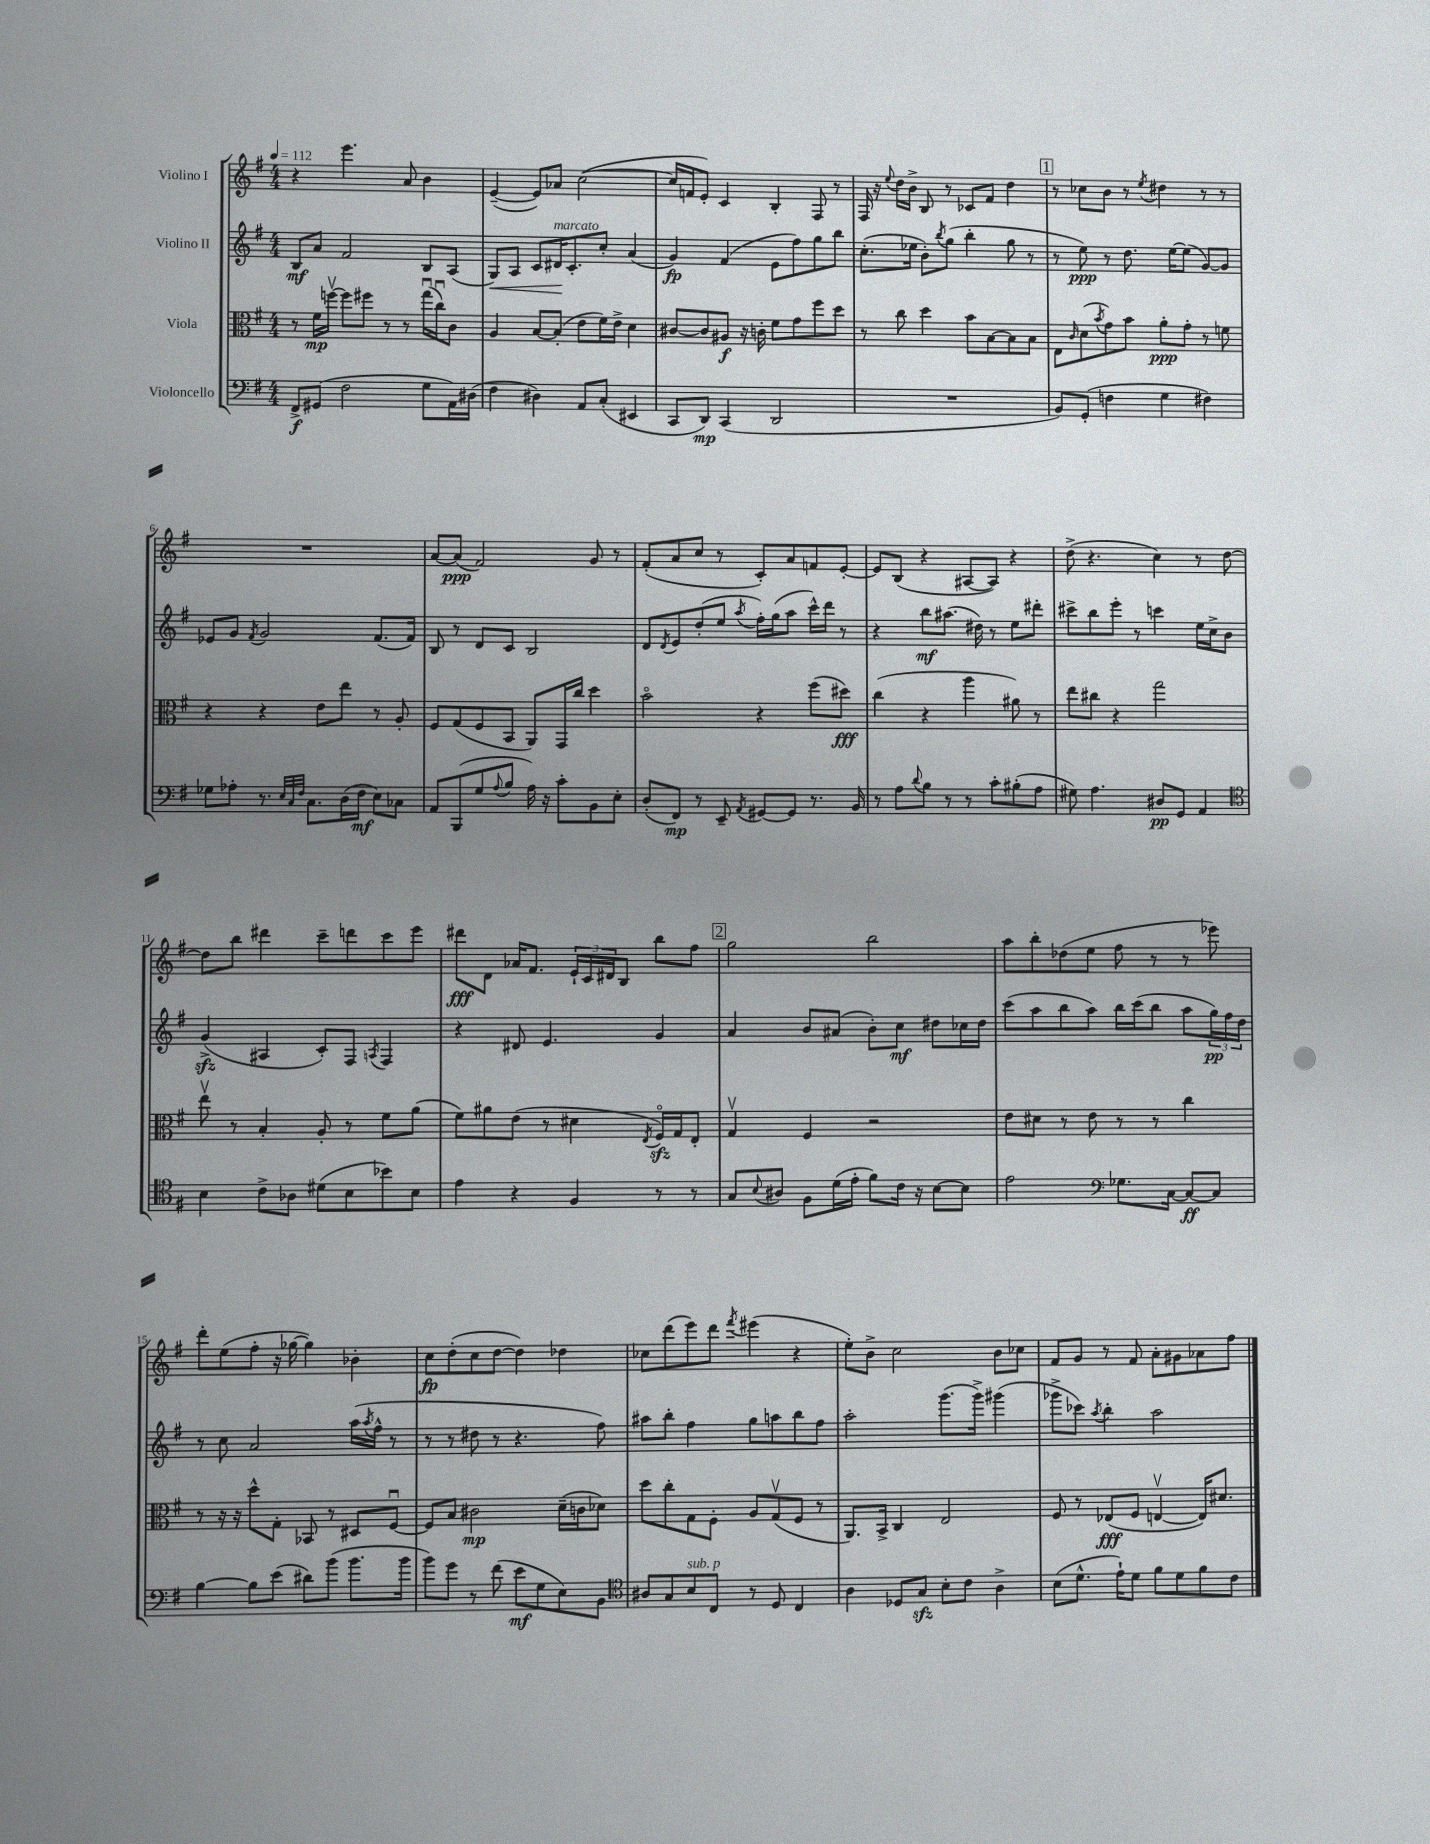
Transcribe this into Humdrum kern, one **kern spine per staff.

**kern	**kern	**kern	**kern
*staff4	*staff3	*staff2	*staff1
*clefF4	*clefC3	*clefG2	*clefG2
*k[f#]	*k[f#]	*k[f#]	*k[f#]
*M4/4	*M4/4	*M4/4	*M4/4
*MM112	*MM112	*MM112	*MM112
8FF#^	8r	8B	4r
(8GG#	16f#	8a	.
.	[16ffv	.	.
2F#	8ff]	2f#	4.eee
.	8ff#	.	.
.	8r	.	.
.	8r	.	8a
8G	(16ggu	8B	4b
.	16ccu)	.	.
16AA)	8c	(8A	.
(16D#	.	.	.
=	=	=	=
4F#	4A	8G)	([4e~
.	.	8A	.
4D#)	[8B	8c	8e])
.	(8B']	16d#	8a-
.	.	8.c'	.
8AA	8e	.	([2cc
(8C'	16f#)	8cc'	.
.	16e^	.	.
4EE#	4d	(4a	.
=	=	=	=
8CC	[8c#	4g)	16cc]
.	.	.	16f
8DD)	8c#]	.	8e')
(4CC	8A#	(4f#	4c
.	16r	.	.
.	16c'	.	.
2DD	8f#	8e	4B'
.	8g	8ff#)	.
.	8ff#	8gg	8F#
.	8dd	8bb	8r
=	=	=	=
1r	8r	(8.cc'	16F#
.	.	.	16r
.	.	.	8qqee
.	8cc	.	16dd
.	.	16ee-	16b^
.	4dd	8b')	8B
.	.	8qbb	.
.	.	(8gg	8r
.	8b	4bb'	8c-
.	[8B	.	8f#
.	8B]	8gg	4dd
.	8B	8r	.
=	=	=	=
8BB)	8E	8r	8r
.	16qqc	.	.
(8GG'	(8d	8ee)	8cc-
.	8qb	.	.
4F	8g)	8r	8b
.	8b	8.dd	8r
.	.	.	8qee
4G	8a'	.	4dd#
.	.	[16ee	.
.	8g'	(8ee]	.
4F#)	8r	[8g)	8r
.	8f	8g]	8r
=	=	=	=
8G-	4r	8e-	1r
8A-'	.	8g	.
.	.	8qf#	.
8.r	4r	2g	.
32qqE	.	.	.
32qqC	.	.	.
32qqF#	.	.	.
8.C	.	.	.
.	8e	.	.
(16D	8ee	.	.
16F#	.	.	.
8E)	8r	(8.f#	.
8C-	8A'	.	.
.	.	16f#)	.
=	=	=	=
8AA	8F#	8B	[8a
(8BBB	(8G	8r	(8a]
8G	8F#	8d	2f#)
8qqA	.	.	.
8B	8BB	8c	.
16A)	8AA)	2B	.
16r	.	.	.
8c'	16GG	.	.
.	16cc	.	.
8BB	4dd	.	8g
8E'	.	.	8r
=	=	=	=
(8D'	2bo	8d	(8f#'
.	.	8qd	.
8FF#)	.	8e	8a
8r	.	(8dd'	8cc
8EE~	.	8ee	8r
8qAA	.	8qaa	.
[8GG#	4r	16ff#')	8c')
.	.	(16gg	.
8GG#]	.	8aa	8a
8.r	(8ff#	16ccc^^)	8f
.	.	16ddd	.
.	8dd#)	8r	[8e'
16BB	.	.	.
=	=	=	=
8r	(4cc	4r	8e]
8A	.	.	(8B
8qqd	.	.	.
8B	4r	8bb	4r
8r	.	(8.aa#	.
8r	4aa	.	[8A#
.	.	16dd#)	.
8c'	.	8r	8A#])
(8B#'	8a#)	8ee	4r
8A	8r	8ddd#'	.
=	=	=	=
8G#)	8ee	8ccc#^	(8dd^
4.A	8cc#	8bb	4.r
.	4r	8eee'	.
.	.	8r	.
8D#	2gg	4ccc	4cc)
8GG	.	.	.
4AA	.	16ee	8r
.	.	16cc^	.
.	.	8b	[8dd
=	=	=	=
*clefC4	*	*	*
4B	8eev	(4g^	8dd]
.	8r	.	8bb
8c^	4B'	4A#	4ddd#
8A-	.	.	.
(8d#	8A'	8c')	8ccc~
8B	8r	8F#	8ddd
.	.	8qA	.
8b-)	8f#	4F#	8ccc
8B	(8a	.	8eee
=	=	=	=
4e	8f#)	4r	8ddd#
.	8a#	.	8d
4r	(8e	8d#	16a-
.	.	.	8.f#
.	8r	4.e	.
4F#	4d#	.	24e`
.	.	.	24c
.	.	.	24d#
.	.	.	8B
.	8qE	.	.
8r	16F#o)	4g	8bb
.	16G	.	.
8r	8E'	.	8ff#
=	=	=	=
8G	4Gv	4a	2gg
8qqB	.	.	.
8A#	.	.	.
8F#	4F#	8b	.
(16d	.	(8a#	.
16e'	.	.	.
8f#)	2r	8b')	2bb
16c	.	8cc	.
16r	.	.	.
[8B	.	8dd#	.
8B]	.	16cc-	.
.	.	16dd#	.
=	=	=	=
2e	8e	(8ccc	8aa
.	8d#	8aa	8bb'
.	8r	8bb	(8dd-
.	8e	8aa)	8ee
*clefF4	*	*	*
8.G-	8r	16bb	8ff#
.	.	(16ccc	.
.	8r	8bb	8r
[16C	.	.	.
8C_	4cc	8aa	8r
8C]	.	24gg)	8eee-)
.	.	24ff#	.
.	.	24dd	.
=	=	=	=
[4B	8r	8r	8ddd'
.	16r	8cc	(8ee
.	16r	.	.
8B]	8dd^^	2a	8ff#'
(8e	8G'	.	16r
.	.	.	[16gg-
8d#)	8BB-	.	4gg-])
(8b	8r	.	.
8.b	8D#	(16aa	4b-'
.	.	8qaa	.
.	.	16ff#^^	.
.	[8F#u	8r	.
16b	.	.	.
=	=	=	=
8b)	8F#]	8r	8cc
8g	8B	8r	(8dd'
8r	2c#	8dd#	8cc
(8f#	.	8r	[8dd
8e	.	4.r	4dd])
8G	.	.	.
8E)	(16d~	.	4dd-
.	16c	.	.
8BB	8d-)	8ff#)	.
=	=	=	=
*clefC4	*	*	*
8A#	8dd	8aa#	8cc-
8G	8cc'	8bb'	(8ddd
8B	8G	4ff#	8eee)
8C	8F#'	.	8ddd
.	.	.	8qfff#
8r	8A	8gg	(4eee#
8D	(8Gv	8aa	.
4C	8F#	8bb	4r
.	8r	8ff#	.
=	=	=	=
4A	8.AA)	2aa'	8ee')
.	.	.	8b^
.	16BB^	.	.
8D-	4C	.	2cc
8G	.	.	.
8B'	2E	(8.ggg	.
8c	.	.	.
.	.	16ggg^)	.
4A^	.	(4ggg#	8b
.	.	.	8cc-
=	=	=	=
(8B	8F#	8ggg-^	8f#
8.d^^	8r	8ccc-)	8g
.	.	8qaa	.
.	(8E-	4bb'	8r
16e`)	.	.	.
8d	8F#	.	8f#
8f#	[4Ev	2aa	8a'
8d	.	.	8g#
8f#	16E])	.	8a-
.	8.d#	.	.
8c	.	.	8ff#
==	==	==	==
*-	*-	*-	*-
